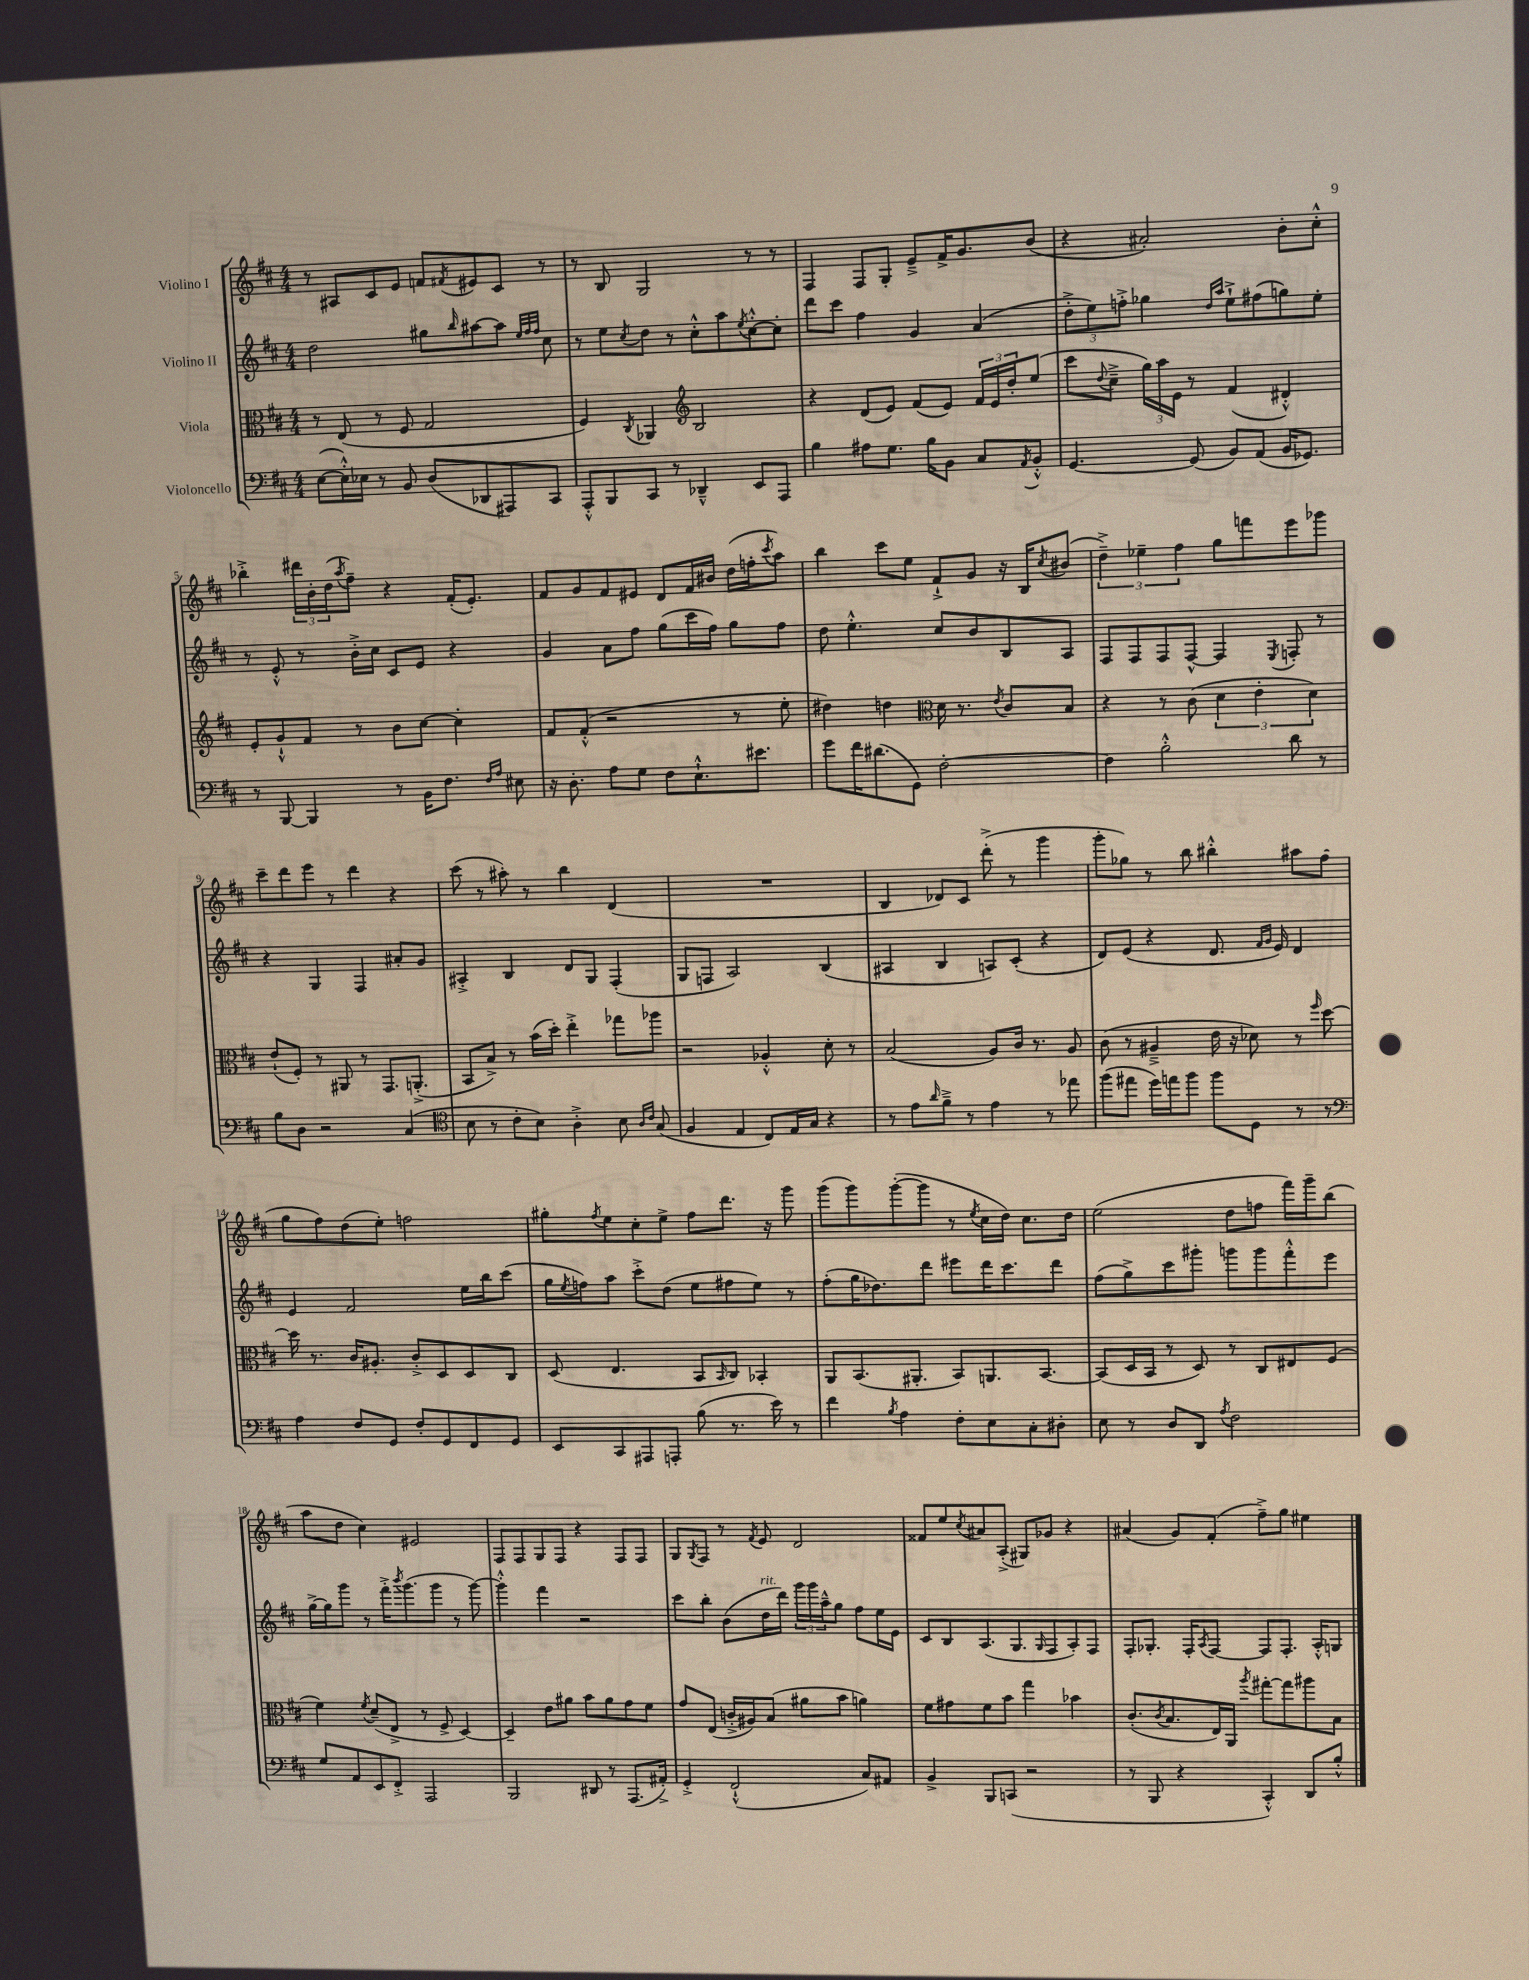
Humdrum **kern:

**kern	**kern	**kern	**kern
*part4	*part3	*part2	*part1
*staff4	*staff3	*staff2	*staff1
*I"Violoncello	*I"Viola	*I"Violino II	*I"Violino I
*clefF4	*clefC3	*clefG2	*clefG2
*k[f#c#]	*k[f#c#]	*k[f#c#]	*k[f#c#]
*M4/4	*M4/4	*M4/4	*M4/4
=1	=1	=1	=1
([8E\L	8r	2dd\	8r
16E'^^\L])	(8E/	.	8A#X/L
16E-X\JJ	.	.	.
8r	8r	.	8c#/
8BB/	8F#/	.	8e/J
(8D/L	2G/	8gg#X\L	8fn/L
.	.	16qqbb/	8qf#X/
8DD-X/	.	[8aa#X\	8e#X/
8AAA#X/)	.	8aa#\J]	8c#/J
.	.	32qqee/LLL	.
.	.	32qqff#/	.
.	.	32qqff#/JJJ	.
8CC#/J	.	8cc#\	8r
=2	=2	=2	=2
8AAA'^^/L	4F#/)	8r	8r
8BBB/	.	8ee\L	8B/
.	8qC#/	8qcc#/	.
8CC#/J	4AA-X/	8dd\J	2G/
8r	.	8r	.
*	*clefG2	*	*
4DD-X~^^/	2B/	8cc#'^^\L	.
.	.	8aa\	.
.	.	8qee/	.
8EE/L	.	[8cc#'^^\	8r
8AAA/J	.	8cc#'\J]	8r
=3	=3	=3	=3
4B\	4r	8ddd\L	4F#/
.	.	8ccc#\J	.
8A#X\L	(8d/L	4ff#\	8F#/L
8.G\J	8e/J)	.	8G'/J
.	(8f#/L	4g/	8e~^/L
16B\KL	.	.	.
8BB\J	8e/J)	.	16f#^/K
.	.	.	8.g/
8C#/L	24f#/LL	(4a/	.
.	24e/	.	.
.	24dd'/J	.	.
8qAA/	.	.	.
8BB'^^/J	(8ee/J	.	(8b/J
=4	=4	=4	=4
[4.GG/	8ccc#\L	12dd'^\L	4r
.	.	12ee\)	.
.	8qqdd/	.	.
.	8cc#~^\J	.	.
.	.	12ffn'^\J	.
.	24gg\LL)	4gg-X\	2a#X'/)
.	24aa\	.	.
.	24e\JJ	.	.
(8GG/]	8r	.	.
.	.	16qqdd/LL	.
.	.	16qqaa/JJ	.
8BB/L)	(4f#/	8ee`^\L	.
(8AA/J	.	(8ff#X\	.
16BB/KL	4d#X'^^/)	8ggn\)	8b'\L
8.GG-X/J)	.	.	.
.	.	8ee'\J	8cc#'^^\J
!!LO:LB:g=z
=5	=5	=5	=5
8r	8e'/L	8r	4bb-X'^\
[8BBB/	8g`^^/	8e'^^/	.
4BBB/]	8f#/J	8r	24ddd#X\LL
.	.	.	24b'\
.	.	.	(24dd\J
.	.	.	8qaa/
.	8r	16b'^\LL	8ff#~\J)
.	.	16cc#\JJ	.
8r	8b\L	8c#/L	4r
16BB\KL	[8cc#\J	8e/J	.
8.F#\J	.	.	.
.	4cc#'\]	4r	(16f#'/KL
.	.	.	8.e'/J)
16qqF#/LL	.	.	.
16qqA/JJ	.	.	.
8E#X\	.	.	.
=6	=6	=6	=6
16r	8f#/L	4g/	8f#/L
8.D'\	.	.	.
.	(8f#'^^/J	.	8g/
8A\L	2r	8a\L	8f#/
8G\J	.	8ff#\J	8e#X/J
8F#\L	.	(8gg\L	8d/L
8.E`^^\	.	16ccc#\L	16f#/L
.	.	16ff#\JJ)	16b#X/JJ
.	8r	8gg\L	(16dd\LL
8.e#X\J	.	.	16ffn'\J
.	.	.	8qccc#/
.	8ee'\	8ff#\J	8aa\J)
=7	=7	=7	=7
8g\L	4dd#X\)	8dd\	4bb\
16f#\K	.	4.ee'^^\	.
(8.d#X\	.	.	.
.	4ddn\	.	8ccc#\L
8GG\J)	.	.	8ee\J
*	*clefC3	*	*
[2F#'\	16d\	8cc#/L	8f#`^/L
.	8.r	.	.
.	.	8b/	8g/J
.	8qe/	.	.
.	8c#/L	8B/	16r
.	.	.	16B/KL
.	.	.	8qcc#/
.	8B/J	8A/J	(8b#X/J
=8	=8	=8	=8
4F#\]	4r	8F#/L	6dd~^\)
.	.	8F#/	.
.	.	.	6ee-X~\
2B'^^\	8r	8F#/	.
.	.	.	6ff#\
.	(8c#\	[8F#^^/J	.
.	6d\	4F#/]	8gg\L
.	.	.	8fffn\
.	6e'\	.	.
.	.	8qE/	.
8d\	.	8Fn'/	8eee\
.	6d\)	.	.
8r	.	8r	8ggg-X\J
!!LO:LB:g=z
=9	=9	=9	=9
8B\L	(8e`/L	4r	8ccc#~\L
8D\J	8F#'/J)	.	8ddd\
2r	8r	4G/	8eee\J
.	8AA#X/	.	8r
.	8r	4F#/	4ddd\
.	8.GG/L	.	.
(4C#/	.	8a#X'/L	4r
.	(8.AAn'^/J	.	.
.	.	8g/J	.
=10	=10	=10	=10
*clefC4	*	*	*
8B\	8BB/L	4A#X'^/	(8ccc#\
8r	8B^/J)	.	8r
8c#'\L	8r	4B/	8aa#X'\)
8B\J)	(16b\LL	.	8r
.	16dd'\JJ)	.	.
4A'^\	4ee'^\	8d/L	4bb\
.	.	8G/J	.
8B\	8gg-X\L	(4F#'/	(4d/
16qqA/LL	.	.	.
16qqc#/JJ	.	.	.
(8G/	8aa-X\J	.	.
=11	=11	=11	=11
4F#/	2r	8G/L	1r
.	.	8Fn/J	.
4E/	.	2A/)	.
8C#/L)	4A-X'^^/	.	.
16E/L	.	.	.
16G/JJ	.	.	.
4r	8d'\	(4B/	.
.	8r	.	.
=12	=12	=12	=12
8r	(2B/	4A#X/	4B/
8e\L	.	.	.
16qqa/	.	.	.
8f#~^\J	.	4B/	8d-X/L)
8r	.	.	8c#/J
4e\	8A/L)	8An/L)	(8ddd'^\
.	16c#/Jk	(8c#'/J	8r
.	8.r	.	.
8r	.	4r	4ggg\
8ee-X\	8A/	.	.
=13	=13	=13	=13
(8ff#\L	(8c#\	8d/L)	8ggg'\L
8ee#X\J	8r	(8e/J	8gg-X\J)
16dd\LL)	4A#X~^/	4r	8r
16een\J	.	.	.
8ff#\J	.	.	8bb\
8ff#\L	16e\	8.d/	4bb#X'^^\
.	16r	.	.
8D\J	8d-X\)	.	.
.	.	16qqf#/LL	.
.	.	16qqg/JJ	.
.	.	16e/)	.
8r	8r	4d/	8aa#X\L
.	16qqff#/	.	.
8r	[8dd\	.	(8ff#\J
!!LO:LB:g=z
=14	=14	=14	=14
*clefF4	*	*	*
4A\	16dd\]	4e/	8gg\L
.	8.r	.	.
.	.	.	8ff#\)
8F#/L	16c#/KL	2f#/	(8dd\
.	8.A#X'/J	.	.
8GG/J	.	.	8ee'\J)
8F#'/L	8c#'^/L	.	2ffn\
8GG/	8D/	.	.
8FF#/	8D/	16ee\LL	.
.	.	16bb\J	.
8GG/J	8C#/J	(8ccc#\J	.
=15	=15	=15	=15
8EE/L	(8D/	16gg\LL	8gg#X'\L
.	.	8qee/	.
.	.	16ffn\J)	.
.	.	.	8qff#/
8CC#/	4.E/	8aa\J	8ee\
8AAA#X/	.	8ccc#'^\L	8cc#'\
8AAAn'/J	.	(8dd\J	8ee^\J
(8B\	8BB/L	8ee\L	8ff#\L
.	16qqBB/	.	.
8.r	8C#/J)	8ff#X\	8.ddd\J
.	4BB-X'/	8ee\J)	.
16e\)	.	.	16r
8r	.	8r	8ggg\
=16	=16	=16	=16
4f#\	8AA/L	(8ff#'\L	(8ggg\L
.	(8.BB/	16gg\K	8ggg\)
.	.	8.dd-X\)	.
8qB/	.	.	.
4A\	.	.	([8ggg'\
.	8.AA#X'/J	.	.
.	.	8ddd\J	8ggg\J]
8F#'\L	8BB/L)	8eee#X\L	8r
.	.	.	8qee/
8E\	8.AAn/	16ddd\K	16cc#\LL
.	.	8.ccc#\	16dd\JJ)
8C#'\	.	.	8.cc#\L
.	[8.BB/J	.	.
8D#X'\J	.	8ddd\J	.
.	.	.	16dd\Jk
=17	=17	=17	=17
8E\	(8BB/L]	(8ff#\L	(2ee\
8r	16D/L	8gg^\)	.
.	16BB/JJ	.	.
8D/L	8r	8ccc#\	.
8DD/J	8D/)	8ggg#X'\J	.
8qA/	.	.	.
2F#\	8r	8gggn\L	8dd\L
.	8C#/L	8ggg\	8ffn\J
.	8E#X/	8fff#'^^\	16fff#\LL)
.	.	.	16ggg~\J
.	(8F#/J	8eee\J	(8bb\J
!!LO:LB:g=z
=18	=18	=18	=18
8G/L	4f#\)	[16gg^\LL	8aa\L
.	.	16gg\J]	.
8AA/	.	8ggg\J	8dd\J
.	8qf#/	.	.
8EE/	(8d~/L	8r	4cc#\)
8FF#'^/J	8E^/J	16fff#'^\KL	.
.	.	8qbbb/	.
.	.	(8.ggg\	.
2AAA/	8r	.	2e#X/
.	8F#^/	8ggg\J	.
.	[4D/)	8r	.
.	.	[8ggg\)	.
=19	=19	=19	=19
2BBB/	4D~/]	4ggg'^^\]	8F#/L
.	.	.	8F#/
.	8e\L	4fff#\	8G/
.	8a#X\J	.	8F#/J
8DD#X/	8b\L	2r	4r
8r	8a#\	.	.
(8.AAA/L	8g\	.	8F#/L
.	8f#\J	.	8F#/J
16AA#X'^/Jk)	.	.	.
=20	=20	=20	=20
4GG'^/	8g/L	8ccc#\L	8G/L
.	.	.	8qG/
.	(8E/J	8bb'\J	8F#/J
(2FF#`^^/	16cn'^/LL	(8b\L	8r
.	16A#X/J)	.	.
.	.	.	8qf#/
!	!	!LO:TX:a:i:t=rit.	!
.	(8B/J	16dd\L	8e/
.	.	16ddd\JJ)	.
.	8a#X\L	24ggg\LL	2d/
.	.	24ggg\	.
.	.	24aa~^^\J	.
.	8b\J	8gg\J	.
8C#/L)	4an\)	8ff#\L	.
8AA#X/J	.	16ee\L	.
.	.	16e\JJ	.
=21	=21	=21	=21
4BB^/	8f#\L	8c#/L	8f##X/L
.	8g#X\	8B/	8ee/
.	.	.	8qcc#/
8BBB/L	8f#\	(8.A/	8a#X/
(8CCn/J	8b\J	.	(8A'^/J
.	.	8.G/	.
2r	4gg\	.	8G#X/L)
.	.	16qqG/	.
.	.	8F#/	8g-X/J
.	4b-X\	8A'/)	4r
.	.	8F#/J	.
=22	=22	=22	=22
8r	(8.c#'/L	8F#'/L	(4a#X/
8BBB/	.	8.G-X'/J	.
.	8qc#/	.	.
.	8.B/	.	.
4r	.	.	8g/L)
.	.	16F#'/KL	.
.	.	8qA/	.
.	16E/L)	[8F#/J	(8f#'/J
.	16AA/JJ	.	.
.	8qaa/	.	.
4CC#'^^/)	[8gg#X'\L	8F#/L]	8ff#~^\L)
.	8gg#\]	8.F#'/J	8gg\J
8DD/L	8aa#X\	.	4ee#X\
.	.	16A'^^/KL	.
8B'^^/J	8B\J	8Gn/J	.
==	==	==	==
*-	*-	*-	*-
